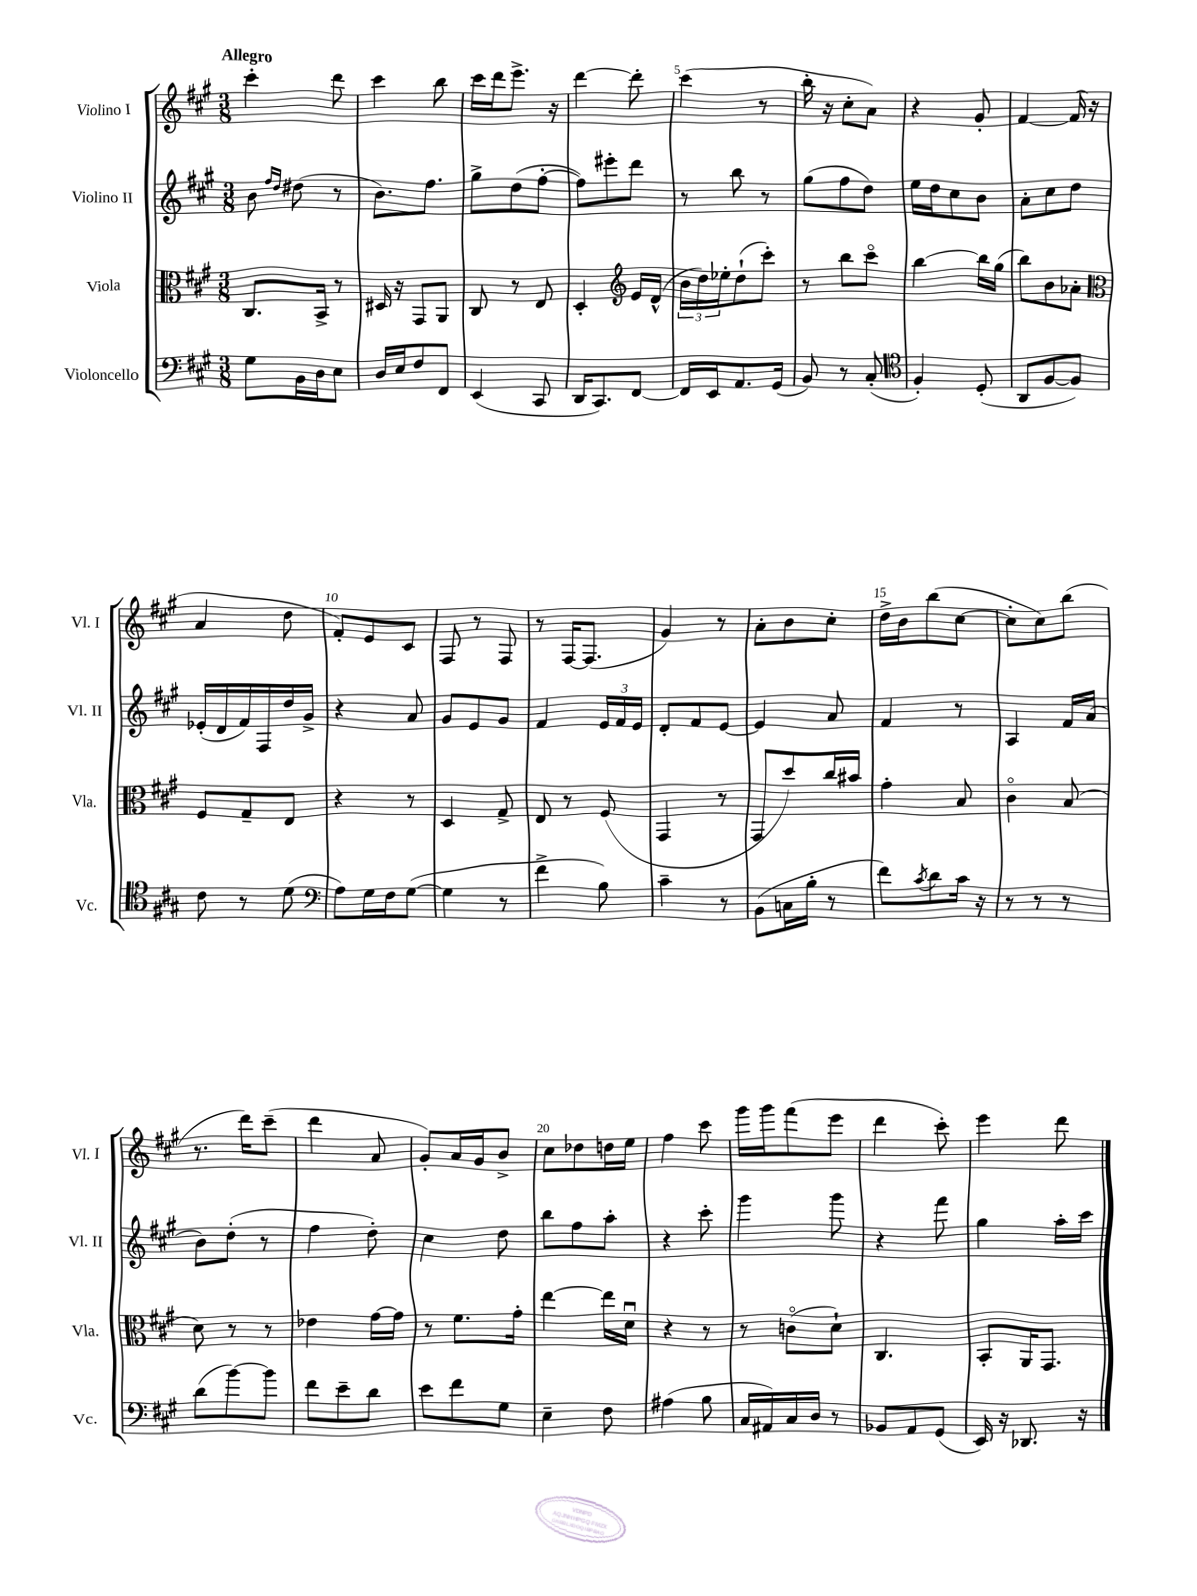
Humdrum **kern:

**kern	**kern	**kern	**kern
*staff4	*staff3	*staff2	*staff1
*clefF4	*clefC3	*clefG2	*clefG2
*k[f#c#g#]	*k[f#c#g#]	*k[f#c#g#]	*k[f#c#g#]
*M3/8	*M3/8	*M3/8	*M3/8
8G#	8.C#	8b	4ccc#'
.	.	16qqff#	.
.	.	16qqdd	.
16BB	.	(8dd#	.
16D	16BB^	.	.
8E	8r	8r	8ddd
=	=	=	=
16D	16D#	8.b)	4ccc#
16E	16r	.	.
8F#	8GG#	.	.
.	.	8.ff#	.
8FF#	8AA	.	8bb
=	=	=	=
(4EE	8C#	8gg#^	16ccc#
.	.	.	16ddd
.	8r	(8dd	8.eee^
8CC#	8E	[8ff#'	.
.	.	.	16r
=	=	=	=
16DD	4D'	8ff#])	[4ddd
8.CC#)	.	.	.
.	.	8eee#'	.
*	*clefG2	*	*
[8FF#	16e	8ddd	8ddd']
.	(16d^^	.	.
=	=	=	=
16FF#]	24b	8r	(4ccc#
.	24dd)	.	.
16EE	.	.	.
.	24ee-'	.	.
8.AA	(8dd`	8bb	.
.	8ccc#')	8r	8r
(16GG#	.	.	.
=	=	=	=
8BB)	8r	(8gg#	16bb'
.	.	.	16r
8r	8bb	8ff#	8cc#'
(8C#'	8ccc#o	8dd)	8a)
=	=	=	=
*clefC4	*	*	*
4F#')	[4bb	16ee	4r
.	.	16dd	.
.	.	8cc#	.
(8D'	16bb]	8b	8g#'
.	(16gg#	.	.
=	=	=	=
8AA	8bb)	8a'	[4f#
[8F#	8b	8cc#	.
8F#])	8a-'	8dd	(16f#]
.	.	.	16r
=	=	=	=
*	*clefC3	*	*
8c#	8F#	(16e-'	4a
.	.	16d	.
8r	8G#~	16f#)	.
.	.	16F#	.
(8d	8E	16dd	8dd
.	.	16g#^	.
=	=	=	=
*clefF4	*	*	*
8A)	4r	4r	8f#')
16G#	.	.	8e
16F#	.	.	.
([8G#	8r	8a	8c#
=	=	=	=
4G#]	4D	8g#	8F#
.	.	8e	8r
8r	8G#^	8g#	8F#
=	=	=	=
4f#^	8E	4f#	8r
.	8r	.	[16F#
.	.	.	(8.F#]
8B)	(8F#	24e	.
.	.	24f#	.
.	.	24e	.
=	=	=	=
4c#~	4GG#	8d'	4g#)
.	.	8f#	.
8r	8r	[8e	8r
=	=	=	=
(8BB	8GG#	4e]	8a'
16C	8dd)	.	8b
16B'	.	.	.
8r	16cc#	8a	8cc#'
.	16b#	.	.
=	=	=	=
8f#)	4g#'	4f#	16dd^
.	.	.	16b
8qc#	.	.	.
8d	.	.	(8bb
16c#	8B	8r	[8cc#
16r	.	.	.
=	=	=	=
8r	4c#o	4A	8cc#']
8r	.	.	8cc#)
8r	(8B	16f#	(8bb
.	.	(16a	.
=	=	=	=
(8d	8d)	8b)	8.r
[8b)	8r	(8dd'	.
.	.	.	16ddd)
8b]	8r	8r	(8ccc#~
=	=	=	=
8f#	4e-	4ff#	4ddd
8e~	.	.	.
8d	[16g#	8dd')	8a
.	16g#]	.	.
=	=	=	=
8e	8r	4cc#	8g#')
8f#	8.f#	.	16a
.	.	.	16g#
8G#	.	8dd	8b^
.	16g#'	.	.
=	=	=	=
4E~	[4ee	8bb	8cc#
.	.	8ff#	8dd-
8F#	16ee]	8aa'	16dd
.	16du	.	16ee
=	=	=	=
(4A#	4r	4r	4ff#
8B	8r	8ccc#'	8ccc#
=	=	=	=
16C#	8r	4ggg#	16ggg#
16AA#)	.	.	16ggg#
16C#	(8co	.	(8fff#
16D	.	.	.
8r	8d`)	8ggg#	8eee
=	=	=	=
8BB-	4.C#	4r	4ddd
8AA	.	.	.
(8GG#	.	8fff#	8ccc#')
=	=	=	=
16EE)	8BB'	4gg#	4eee
16r	.	.	.
8.DD-	16AA	.	.
.	8.GG#	.	.
.	.	16aa'	8ddd
16r	.	16ccc#	.
==	==	==	==
*-	*-	*-	*-
